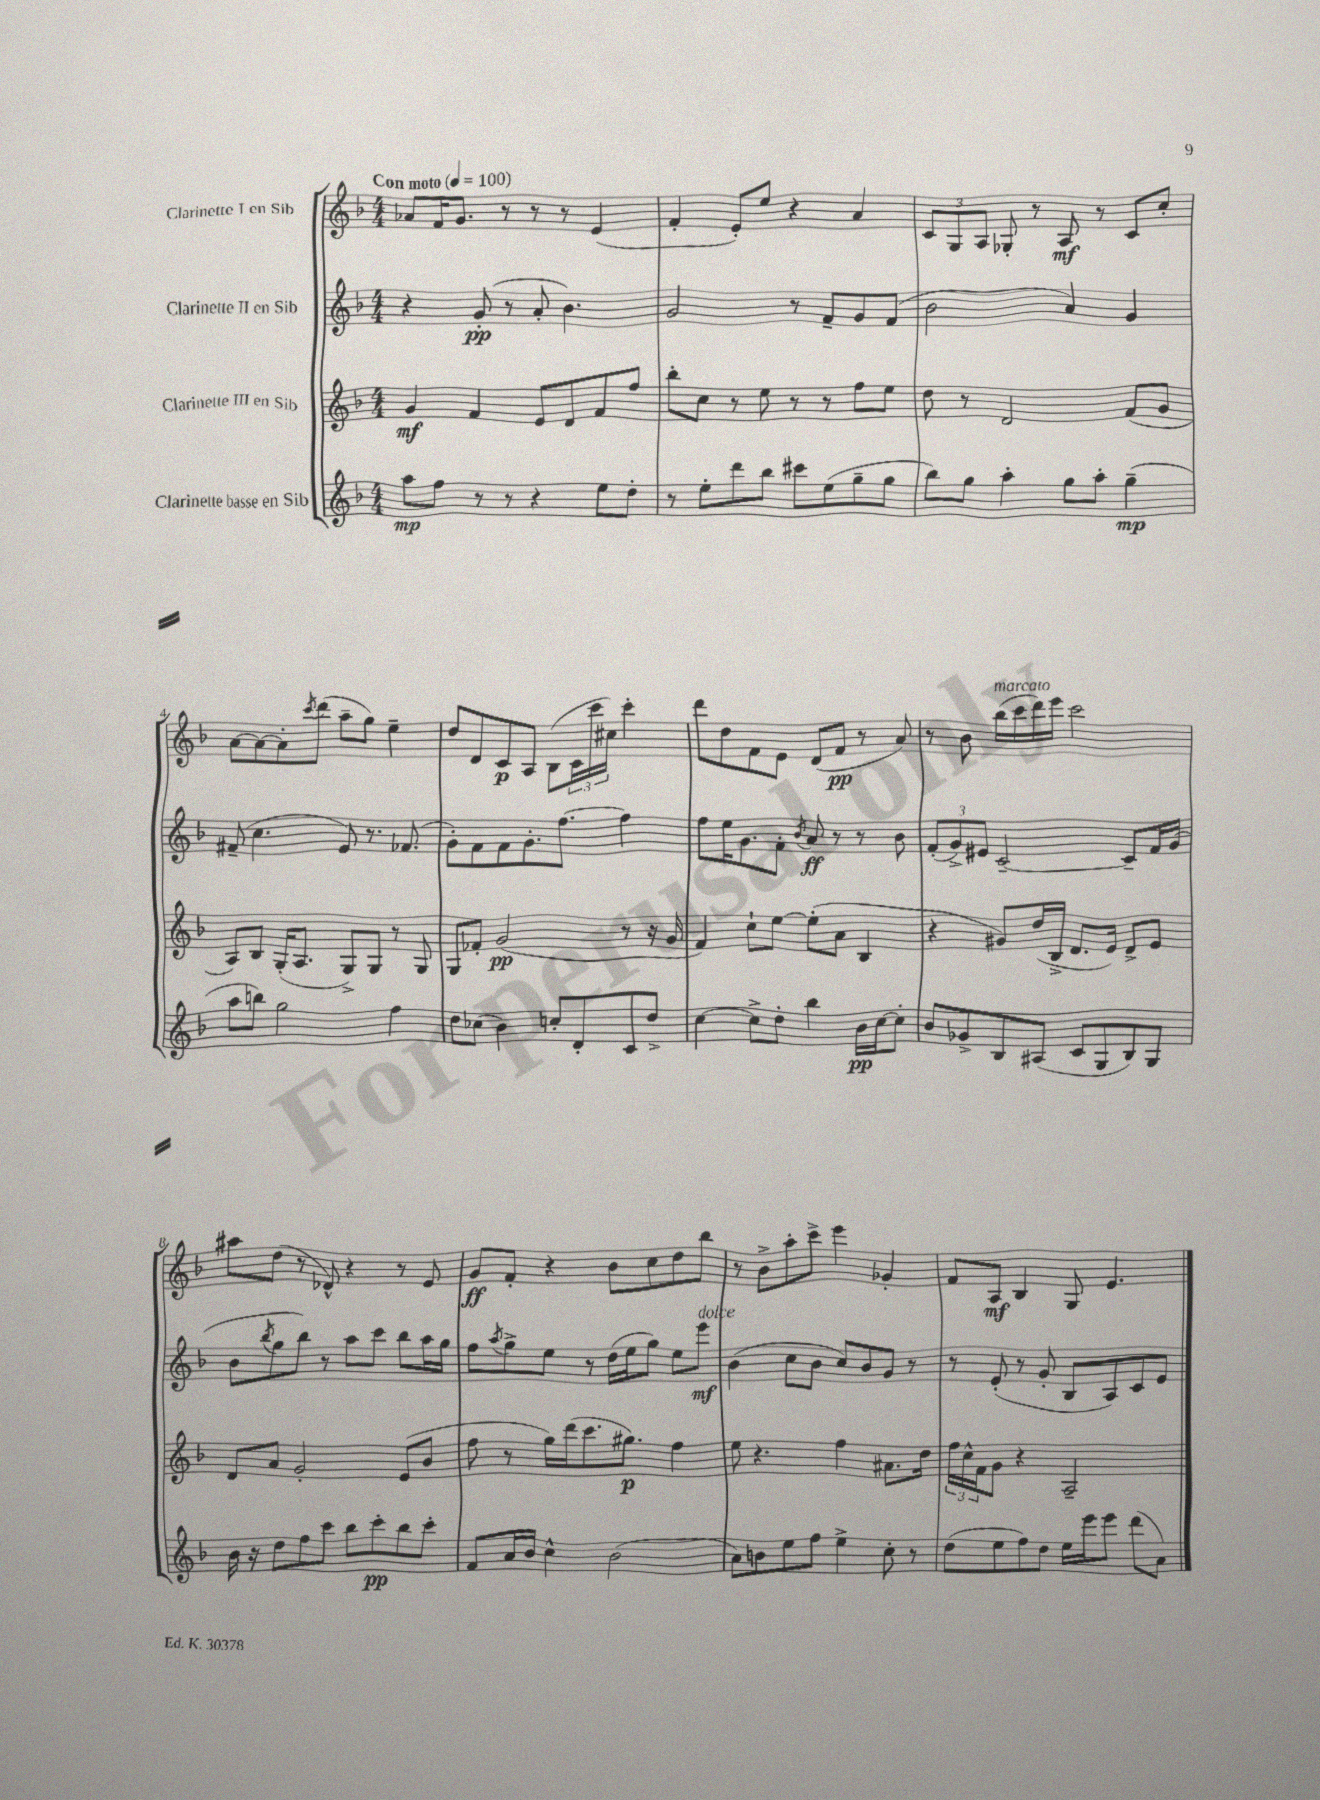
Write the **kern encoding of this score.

**kern	**kern	**kern	**kern
*staff4	*staff3	*staff2	*staff1
*clefG2	*clefG2	*clefG2	*clefG2
*k[b-]	*k[b-]	*k[b-]	*k[b-]
*M4/4	*M4/4	*M4/4	*M4/4
*MM100	*MM100	*MM100	*MM100
8aa\L	4g/	4r	8a-/L
8ff\J	.	.	16f/K
.	.	.	8.g/J
8r	4f/	(8g'/	.
8r	.	8r	8r
4r	8e/L	8a'/	8r
.	8d/	4.b-\)	8r
8ee\L	8f/	.	(4e/
8dd'\J	8ff/J	.	.
=	=	=	=
8r	8bb-'\L	2g/	4f'/
8ee'\L	8cc\J	.	.
8ddd\	8r	.	8e'/L)
8bb-\J	8ee\	.	8ee/J
8ccc#\L	8r	8r	4r
(8ee\	8r	8f~/L	.
8gg~\	8ff\L	8g/	4a/
8gg\J	8ee\J	(8f/J	.
=	=	=	=
8bb-\L)	8dd\	2b-\	12c/L
.	.	.	12G/
8gg\J	8r	.	.
.	.	.	12A/J
4aa'\	2d/	.	8G-'/
.	.	.	8r
8gg\L	.	4a/)	8A/
8aa'\J	.	.	8r
(4gg~\	(8f/L	4g/	8c/L
.	8g/J	.	8cc'/J
=	=	=	=
8aa\L	8A/L)	(8f#~/	[8a\L
8bb\J)	8B-/J	4.cc\	8a\_
2gg\	(16G'/LK	.	8a'\]
.	8.A/J	.	.
.	.	.	8qccc/
.	.	.	(8ddd\J
.	8G^/L)	8e/)	8aa~\L
.	8G/J	8.r	8gg\J)
4ff\	8r	.	4ee~\
.	.	(8.f-/	.
.	8G/	.	.
=	=	=	=
8dd\L	8G/L	8g'\L)	8dd/L
(8cc-\J	8f-'/J	8f\	8d/
4b-\)	(2g/	8f\	8c/
.	.	8.g'\	8A/J
8cc'/L	.	.	(8B-\L
.	.	[8.ff\J	.
8d'/	.	.	24c\L
.	.	.	24ccc\
.	.	.	24cc#\JJ)
8c/	8r	4ff\]	4ccc'\
8dd^/J	16r	.	.
.	16g/	.	.
=	=	=	=
[4cc\	4f/)	8ff\L	8ddd\L
.	.	16ee\K	8dd\
.	.	8.g\	.
8cc^\]L	8cc`\L	.	8f\
8dd'\J	[8ee\J	8f'\J	8e\J
.	.	8qb-/	.
4bb-\	(8ee'\]L	8a/	(8d/L
.	8a\J	8r	8f/J
16b-\LL	4B-/	8r	8r
[16cc\J	.	.	.
8cc'\]J	.	8b-\	8a/)
=	=	=	=
8b-/L	4r	(12f'/L	8r
.	.	12g^/)	.
8g-^/	.	.	8b-\
.	.	12e#/J	.
8B-/	8g#/L)	[2c~/	(16bb-\LL
.	.	.	16ccc\
(8A#/J	(16dd/L	.	16ddd\)
.	16B-^/JJ	.	16eee\JJ
8c/L	8.d/L	.	2ccc\
8G/	.	.	.
.	16e/Jk)	.	.
8B-/)	8d^/L	8c~/]L	.
8G/J	8e/J	16f/L	.
.	.	(16g/JJ	.
=	=	=	=
16b-\	8d/L	8b-\L	8aa#\L
16r	.	.	.
.	.	8qbb-/	.
8dd\L	8a/J	8gg\	(8dd\J
8ff\	2g'/	8bb-\J)	8r
8ccc\J	.	8r	8d-^^/)
8bb-\L	.	8aa\L	4r
8ccc'\	.	8ccc\J	.
8bb-\	(8e/L	8bb-\L	8r
8ccc'\J	8b-/J	16aa\L	8e/
.	.	16gg\JJ	.
=	=	=	=
8f/L	8ff\	8ff\L	8g/L
.	.	8qaa/	.
16a/L	8r	8gg^\	8f'/J
16b-/JJ	.	.	.
4cc^^\	16gg\LL)	8ee\J	4r
.	(16ddd\J	.	.
.	8.ccc\	8r	.
(2b-\	.	(16dd\LL	8b-\L
.	8.gg#\J)	16ee\J	.
.	.	8gg\J)	8cc\
.	4ff\	8ee\L	8dd\
.	.	8eee\J	8bb-\J
=	=	=	=
8a\L)	8ee\	(4b-\	8r
8b\	4.r	.	8b-^\L
8ee\	.	8cc\L	8aa'\
8ff\J	.	8b-\J	8ccc^\J
4ee^\	4ff\	8cc/L)	4eee\
.	.	8b-/	.
8cc'\	8.a#\L	8g/J	4g-'/
8r	.	8r	.
.	16dd\Jk	.	.
=	=	=	=
(8dd\L	24ff\LL	8r	8f/L
.	24cc^^\	.	.
.	24f\J	.	.
8ee\	8g\J	(8e'/	8A/J
8ff\)	4r	8r	4B-/
8dd\J	.	8g'/	.
16ee\LL	2A~/	8B-/L	8G/
16eee\J	.	.	.
8eee\J	.	8A/)	4.e/
(8ddd\L	.	8c/	.
8a\J)	.	8e/J	.
==	==	==	==
*-	*-	*-	*-
